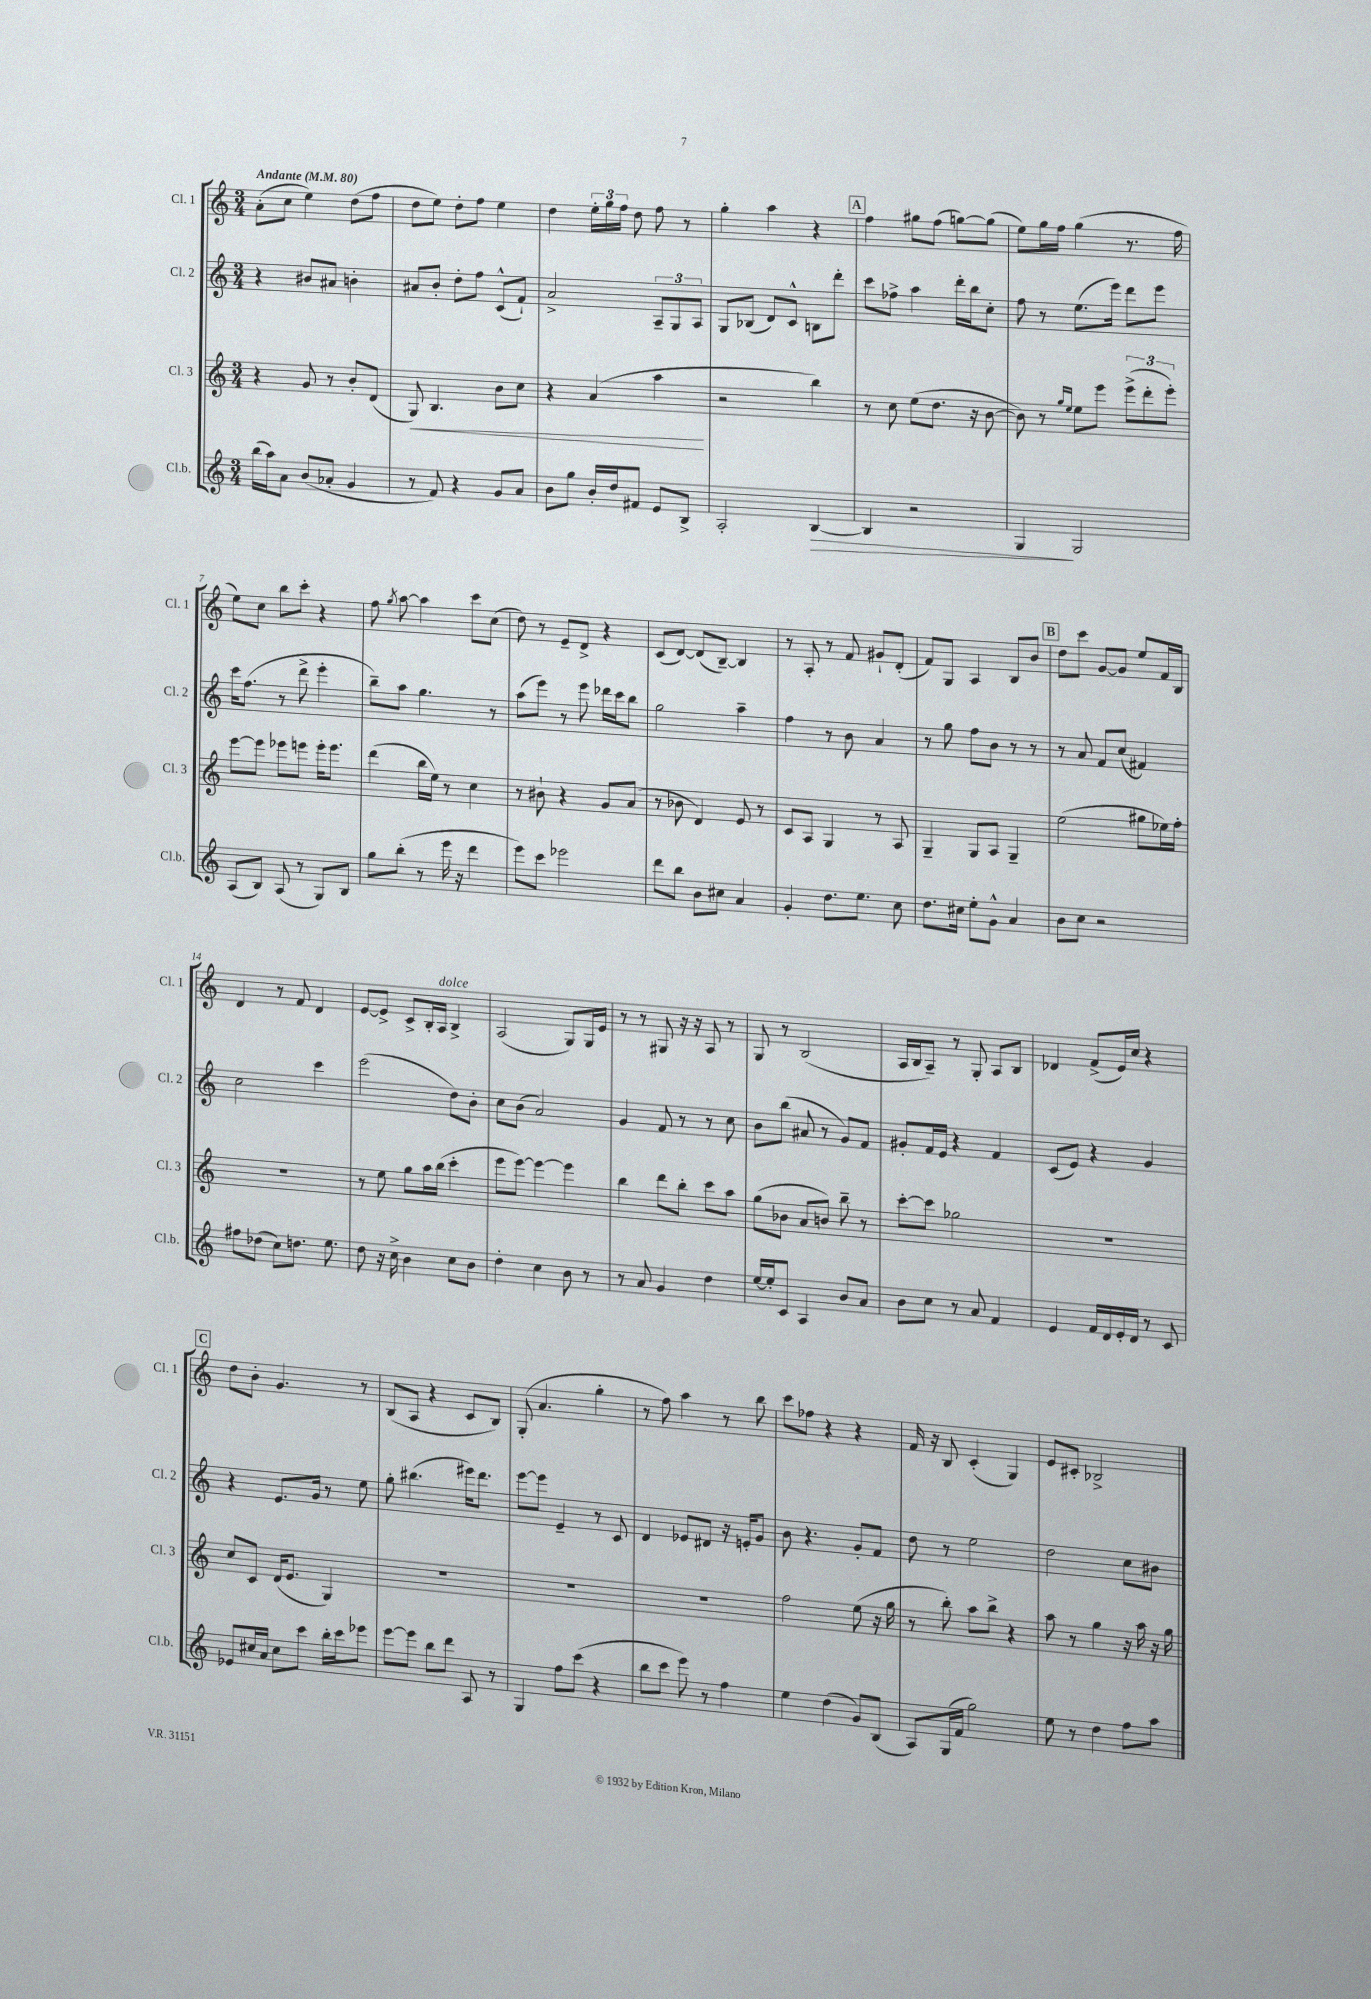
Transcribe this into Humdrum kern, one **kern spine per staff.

**kern	**kern	**kern	**kern
*staff4	*staff3	*staff2	*staff1
*clefG2	*clefG2	*clefG2	*clefG2
*k[]	*k[]	*k[]	*k[]
*M3/4	*M3/4	*M3/4	*M3/4
*MM80	*MM80	*MM80	*MM80
(16bb\LL	4r	4r	(8a'\L
16aa\J)	.	.	.
8a\J	.	.	8cc\J
(8b/L	8g/	8b#/L	4ee\)
8a-'/J	8r	8a#/J	.
4g/	8b'/L	4b'\	(8dd\L
.	(8d/J	.	8ff\J
=	=	=	=
8r	8G/)	8a#/L	8dd\L
8f/)	4.B/	8b'/J	8ee\J)
4r	.	8dd'\L	8dd'\L
.	.	8ff\J	8ff\J
8g/L	8b\L	(8c^^/L	4ee\
8a/J	8cc\J	8f`/J)	.
=	=	=	=
8b\L	4r	2a^/	4dd\
8gg\J	.	.	.
16b'/LL	(4a/	.	24ee'\LL
.	.	.	24gg\
16dd/J	.	.	.
.	.	.	24ff\JJ
8f#/J	.	.	8dd\
8e/L	4aa\	12A~/L	8ff\
.	.	12G/	.
8B^/J	.	.	8r
.	.	12A/J	.
=	=	=	=
2A'/	2r	8G/L	4gg'\
.	.	(8B-/J	.
.	.	8d/L)	4aa\
.	.	8c^^/J	.
[4B/	4bb\)	8B\L	4r
.	.	8ddd'\J	.
=	=	=	=
4B/]	8r	8ccc\L	4ff\
.	8cc\	8ff-^\J	.
2r	(8ee\L	4aa\	8gg#\L
.	8.dd\J	.	(8ff\J
.	.	16ddd'\LL	[8gg\L)
.	16r	16bb\J	.
.	[8b\	8cc'\J	(8gg\]J
=	=	=	=
4G/	8b\])	8ff\	8ee\L)
.	8r	8r	16gg\L
.	.	.	16ff\JJ
.	16qqgg/LL	.	.
.	16qqee/JJ	.	.
2G/	8ee\L	(8.ee\L	(4gg\
.	8eee\J	.	.
.	.	16eee\Jk)	.
.	(12eee^\L	8ddd\L	8.r
.	12ddd'\	.	.
.	.	8eee\J	.
.	12eee'\J)	.	.
.	.	.	16ff\
=	=	=	=
(8A/L	[8eee\L	16ccc\LK	8ee\L)
.	.	(8.ff\J	.
8B/J)	8eee\]J	.	8cc\J
(8A/	8eee-\L	8r	8bb\L
8r	8eee\J	8ddd^\	8ccc'\J
8G/L)	16eee'\LK	4eee'\	4r
.	8.eee\J	.	.
8B/J	.	.	.
=	=	=	=
8gg\L	(4ddd\	8bb~\L)	8ff\
.	.	.	8qgg/
(8bb'\J	.	8aa\J	[8aa\
8r	16bb\LL	4.gg\	4aa\]
.	16ee\JJ)	.	.
16eee\	8r	.	.
16r	.	.	.
4ddd\	4cc\	.	8ccc\L
.	.	8r	(8cc\J
=	=	=	=
8eee\L)	8r	(8aa\L	8dd\)
8ccc\J	8b#`\	8eee\J)	8r
2eee-\	4r	8r	8e~/L
.	.	8eee\	8d^/J
.	8g/L	16ddd-\LL	4r
.	.	16ccc\J	.
.	(8a/J	8bb\J	.
=	=	=	=
8ddd\L	8r	2gg\	(8c/L
8bb\J	8b-\	.	[8d/J)
8b\L	4d/)	.	(8d/]L
8cc#\J	.	.	[8B~/J)
4a/	8e/	4aa~\	4B/]
.	8r	.	.
=	=	=	=
4g'/	8c/L	4ff\	8r
.	8A/J	.	8A'/
8.dd\L	4G/	8r	8r
.	.	8b\	8f/
8.ee\J	.	.	.
.	8r	4a/	8g#`/L
8cc\	8A/	.	(8d'/J
=	=	=	=
8.dd\L	4G~/	8r	8f/L)
.	.	8gg\	8G/J
16cc#\Jk	.	.	.
8ee'\L	8G/L	8ff\L	4A/
8g^^\J	8A/J	8b\J	.
4a/	4G~/	8r	8B/L
.	.	8r	8b/J
=	=	=	=
8b\L	(2ee\	8r	8dd\L
8cc\J	.	8a/	8ccc\J
2r	.	8f/L	[8g/L
.	.	(8cc/J	8g/]J
.	8gg#\L	4f#/)	8ee/L
.	16ee-\L)	.	16f/L
.	16ff'\JJ	.	16B/JJ
=	=	=	=
8ff#\L	2.r	2cc\	4d/
(8dd-\J	.	.	.
8cc\L)	.	.	8r
8.dd\J	.	.	8f/
.	.	4ccc\	4d/
8.ee\	.	.	.
=	=	=	=
8dd\	8r	(2eee\	[8e/L
16r	8ee\	.	8e^/]J
16cc^\	.	.	.
4b\	8gg\L	.	8c^/L
.	16aa\L	.	16B'/L
.	(16bb\JJ	.	16A/JJ
8cc\L	4ccc'\	8dd\L)	4B^/
8b\J	.	8b'\J	.
=	=	=	=
4dd'\	8eee\L	8cc\L	(2A/
.	[8eee\J)	(8b\J	.
4cc\	4eee\_	2a/)	.
8b\	4eee\]	.	8G/L)
8r	.	.	16G/L
.	.	.	16e/JJ
=	=	=	=
8r	4bb\	4g/	8r
8a/	.	.	8r
4g/	8ddd\L	8f/	8G#/
.	8bb'\J	8r	16r
.	.	.	16r
4dd\	8ccc\L	8r	8A/
.	8aa\J	8cc\	8r
=	=	=	=
[16ee/LL	(8gg\L	8b\L	8G/
16ee'/]J	.	.	.
8c/J	8b-\J	(8bb\J	8r
4A/	8a/L	8a#/	(2B/
.	8b/J)	8r	.
8b/L	8bb~\	8g/L)	.
8a/J	8r	8f/J	.
=	=	=	=
8b\L	[8ccc'\L	8g#'/L	16A/LL
.	.	.	16B/J
8cc\J	8ccc\]J	16f/L	8A~/J)
.	.	16e/JJ	.
8r	2gg-\	4r	8r
8a/	.	.	8G'/
4f/	.	4f/	8A/L
.	.	.	8B/J
=	=	=	=
4e/	2.r	(8c/L	4d-/
.	.	8e/J)	.
16f/LL	.	4r	(8f^/L
16d/	.	.	.
16e'/	.	.	16e/L)
16d/JJ	.	.	16cc/JJ
8r	.	4g/	4r
8c/	.	.	.
=	=	=	=
8e-/L	8cc/L	4r	8dd\L
16cc#/L	8c/J	.	8b'\J
16a/JJ	.	.	.
8cc#\L	(16d/LK	8.e/L	4.g/
.	8.e/J	.	.
8ccc\J	.	.	.
.	.	16g/Jk	.
16bb'\LL	4G/)	8r	.
16ccc\J	.	.	.
8eee-\J	.	8ee\	8r
=	=	=	=
[8eee\L	2.r	8gg'\	(8B/L
8eee\]J	.	(4.bb#\	8A/J
8bb\L	.	.	4r
8ddd\J	.	.	.
8A/	.	16eee#\LK)	8c/L
.	.	8.ddd\J	.
8r	.	.	8B/J)
=	=	=	=
4G/	2.r	[8eee\L	(8G'/
.	.	8eee\]J	4.a/
8ff\L	.	4e~/	.
(8ccc\J	.	.	.
4r	.	8r	4gg'\
.	.	8c/	.
=	=	=	=
8bb\L	2.r	4d/	8r
8ccc\J	.	.	8ff\)
8eee\)	.	8e-/L	4aa\
8r	.	8d#/J	.
4ff\	.	16r	8r
.	.	16e'/LK	.
.	.	8g/J	8bb\
=	=	=	=
4ee\	2ff\	8b\	8ccc\L
.	.	4.r	8ff-\J
(4dd\	.	.	4r
8g/L)	(8ee\	8g'/L	4r
(8B/J	16r	8f/J	.
.	16gg\	.	.
=	=	=	=
8A/L)	8r	8dd\	16f/
.	.	.	16r
(16G/L	8bb'\)	8r	8B/
16f/JJ	.	.	.
2gg\)	8aa\L	2ee\	(4c'/
.	8bb^\J	.	.
.	4r	.	4G/)
=	=	=	=
8ee\	8aa\	2dd\	8e/L
8r	8r	.	8c#'/J
4dd\	4gg\	.	2B-^/
8ff\L	16r	8cc\L	.
.	16aa\	.	.
8aa\J	16r	8b#\J	.
.	16gg\	.	.
==	==	==	==
*-	*-	*-	*-
